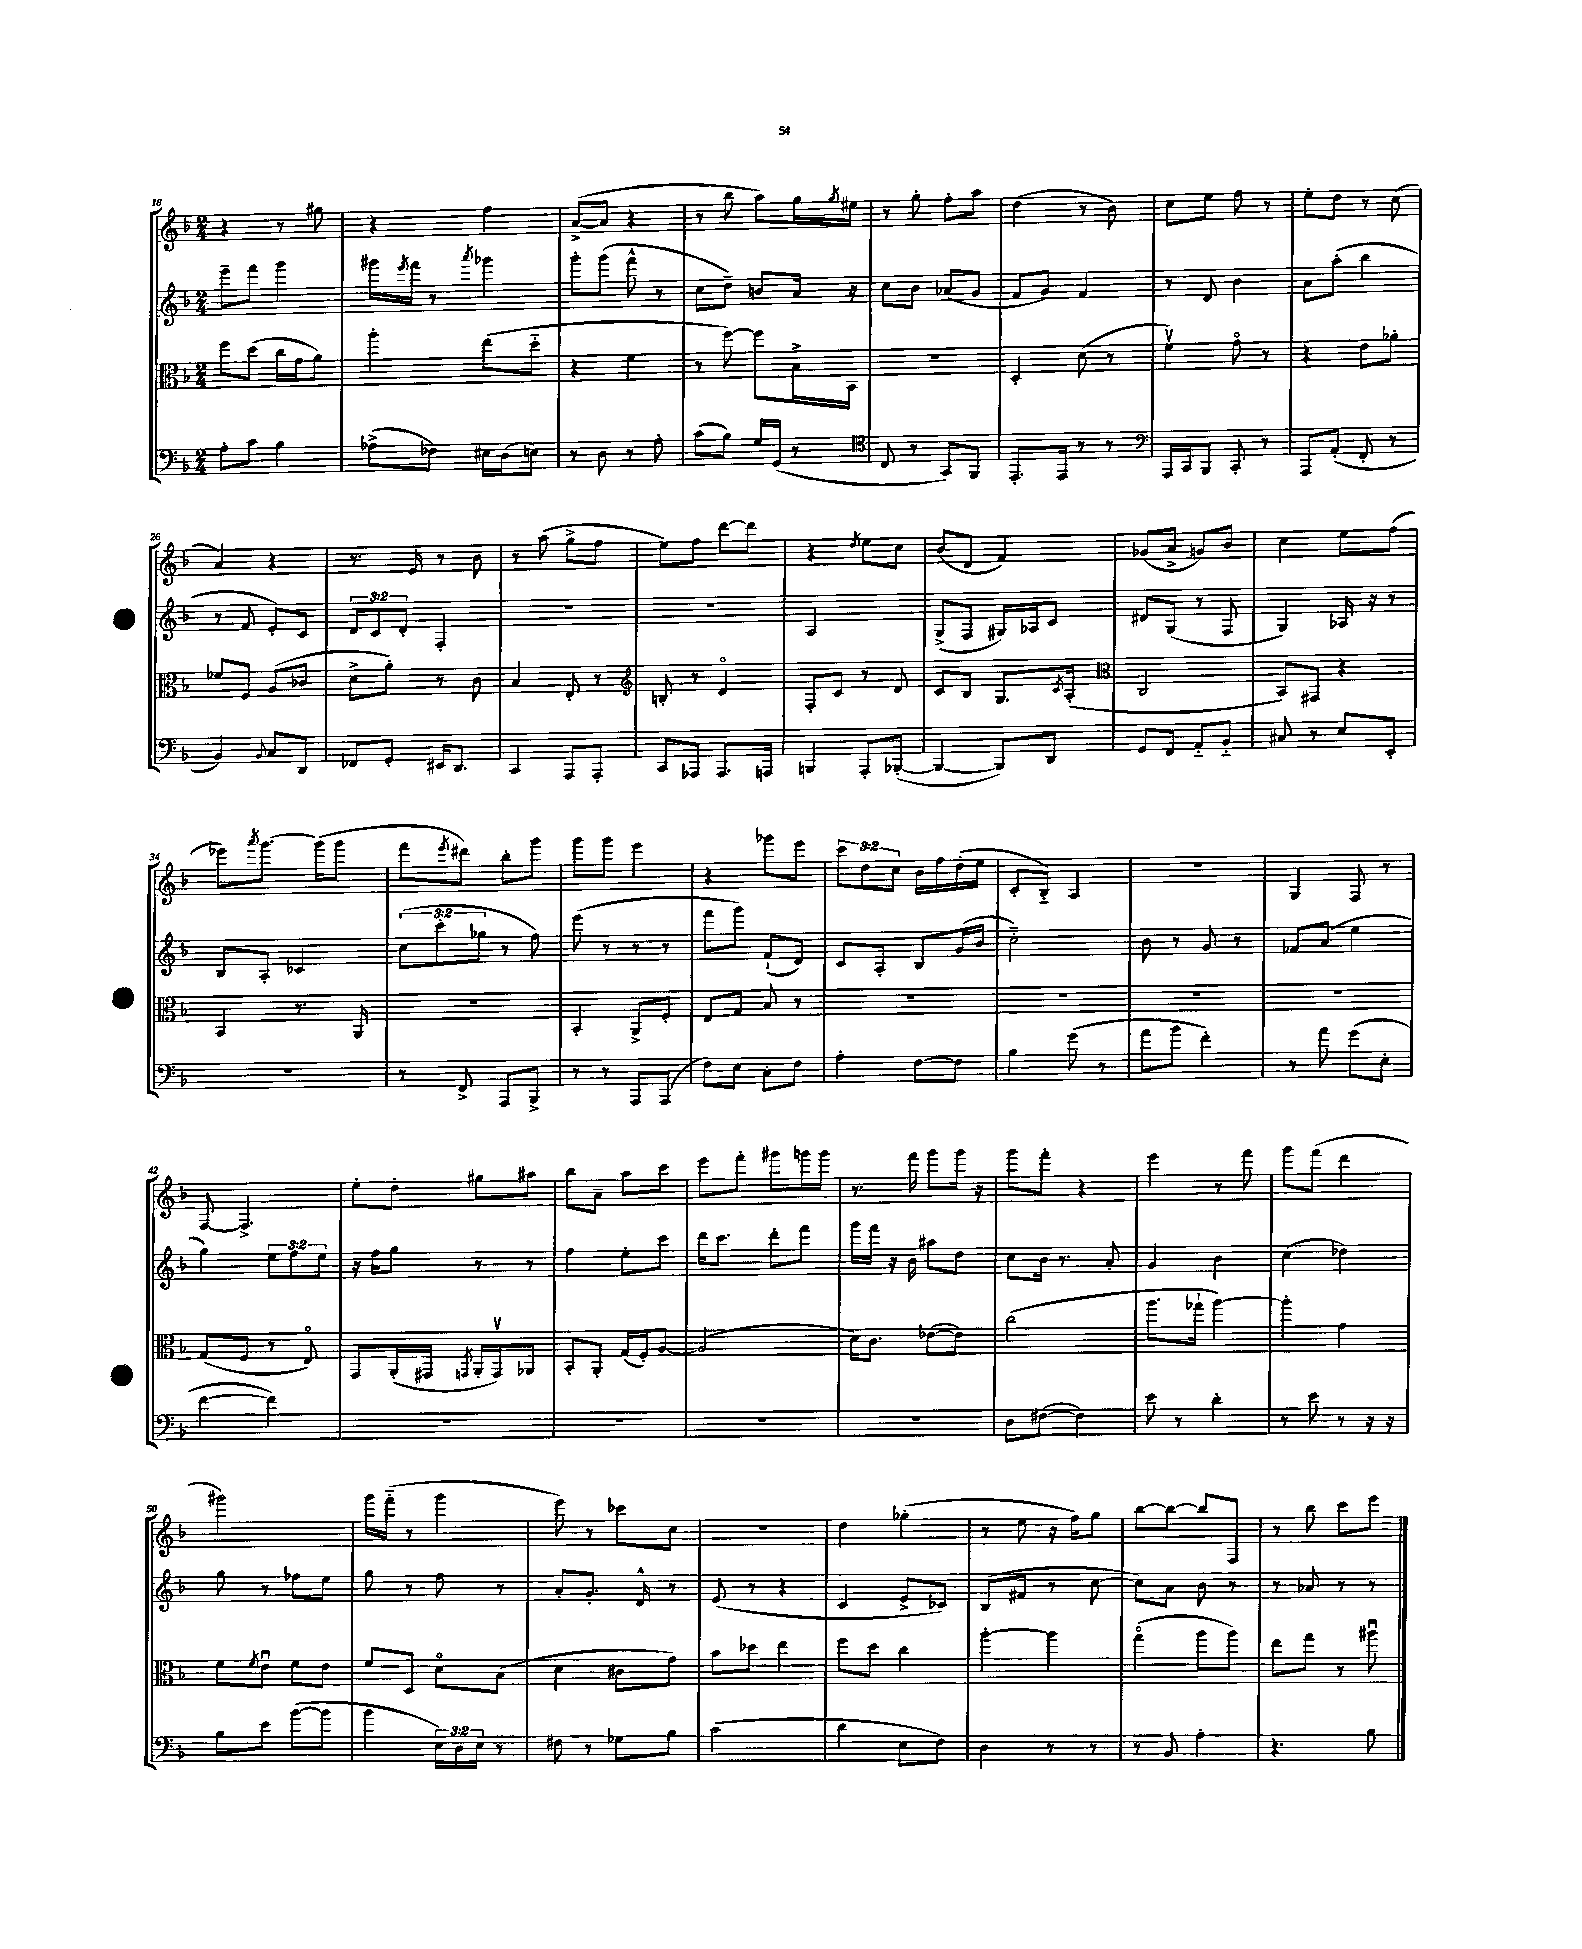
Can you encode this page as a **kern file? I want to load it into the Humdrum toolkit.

**kern	**kern	**kern	**kern
*part4	*part3	*part2	*part1
*staff4	*staff3	*staff2	*staff1
*clefF4	*clefC3	*clefG2	*clefG2
*k[b-]	*k[b-]	*k[b-]	*k[b-]
*M2/4	*M2/4	*M2/4	*M2/4
=18	=18	=18	=18
8A'\L	8ff\L	8eee~\L	4r
8c\J	(8dd\J	8fff\J	.
4B-\	16cc\LL	4ggg\	8r
.	16g\J	.	.
.	8a\J)	.	8gg#X\
=19	=19	=19	=19
(8A-X^\L	4aa'\	16ggg#X\LL	4r
.	.	8qeee/	.
.	.	16fff\JJ	.
8F-X\J)	.	8r	.
.	.	8qaaa/	.
16E#X\LL	(8ee\L	4ggg-X\	4ff\
(16D\J	.	.	.
8En\J)	8dd\J	.	.
=20	=20	=20	=20
8r	4r	8ggg'\L	([8a^/L
8D\	.	(8ggg\J	8a/J]
8r	4f\	8fff^^\	4r
8A'\	.	8r	.
=21	=21	=21	=21
(8c\L	8r	8cc\L	8r
8B-\J)	[8ff\)	8dd~\J)	8bb-\
16G/LL	8ff\L]	8bn/L	8aa\L)
(16GG/JJ	.	.	.
8r	16B-^\L	16a/Jk	16gg\L
.	.	.	8qgg/
.	16BB-\JJ	16r	16ee#X\JJ
=22	=22	=22	=22
*clefC4	*	*	*
8C/	2r	8cc\L	8r
8r	.	8b-\J	8gg'\
8GG/L)	.	(8a-X/L	8ff'\L
8FF/J	.	8g/J	8aa\J
=23	=23	=23	=23
8.EE'/L	4D'/	8f/L	(4dd\
.	.	8g/J)	.
16EE/Jk	.	.	.
8r	(8d\	4f/	8r
8r	8r	.	8b-\)
=24	=24	=24	=24
*clefF4	*	*	*
16AAA/LL	4fv\)	8r	8cc\L
16CC/J	.	.	.
8BBB-/J	.	8d/	8ee\J
8CC'/	8g\	4b-\	8ff\
8r	8r	.	8r
=25	=25	=25	=25
8AAA/L	4r	8a\L	8ee'\L
(8AA'/J	.	(8aa'\J	8dd\J
8FF'/	8e\L	4bb-\	8r
8r	8a-X'\J	.	(8cc\
!!LO:LB:g=z
=26	=26	=26	=26
4BB-/)	8f-X/L	8r	4a/)
.	8F/J	8f/	.
8qqBB-/	.	.	.
8C/L	(8A/L	8e'/L)	4r
8DD/J	8c-X/J	8c/J	.
=27	=27	=27	=27
8FF-X/L	8d^\L	12d/L	8.r
.	.	12c/	.
8GG'/J	8a'\J)	.	.
.	.	12d'/J	.
.	.	.	16e/
16EE#X/KL	8r	4F'/	8r
8.DD/J	.	.	.
.	8c\	.	8b-\
=28	=28	=28	=28
4CC/	4B-/	2r	8r
.	.	.	(8aa\
8AAA/L	8E'/	.	8gg^\L
8AAA'/J	8r	.	8ff\J
=29	=29	=29	=29
*	*clefG2	*	*
8CC/L	8Bn'/	2r	8ee\L)
8AAA-X/J	8r	.	8ff\J
8.AAA-/L	4d/	.	[8ddd\L
.	.	.	8ddd\J]
16AAAn/Jk	.	.	.
=30	=30	=30	=30
4BBBn/	8F'/L	2A/	4r
.	8c/J	.	.
.	.	.	8qdd/
8AAA'/L	8r	.	8ee\L
([8BBB-X'/J	8d/	.	8cc\J
=31	=31	=31	=31
4BBB-/_	8c/L	(8G^/L	(8b-/L
.	8B-/J	8F/J	8d/J
8BBB-/L])	8.G/L	16G#X/LL)	4f/)
.	.	16A-X/J	.
8DD/J	.	8c/J	.
.	8qc/	.	.
.	(16A'/Jk	.	.
=32	=32	=32	=32
*	*clefC3	*	*
8GG/L	2C/	8d#X/L	(8g-X/L
8FF/J	.	(8G/J	8a^/J
8AA/L	.	8r	8gn/L)
8BB-/J	.	8F/	8b-/J
=33	=33	=33	=33
8C#X/	8BB-/L)	4G/)	4cc\
8r	8GG#X/J	.	.
8E/L	4r	16A-X/	8ee\L
.	.	16r	.
8EE'/J	.	8r	(8ff\J
!!LO:LB:g=z
=34	=34	=34	=34
2r	4BB-/	8B-/L	8eee-X\L)
.	.	.	8qaaa/
.	.	8A'/J	[8.ggg\J
.	8.r	4c-X/	.
.	.	.	(16ggg\KL]
.	.	.	8ggg\J
.	16AA/	.	.
=35	=35	=35	=35
8r	2r	(12cc\L	8fff\L
.	.	12ccc'\	.
.	.	.	8qeee/
8FF^/	.	.	8ddd#X\J)
.	.	12gg-X\J	.
8AAA/L	.	8r	8bb-'\L
8BBB-^/J	.	8ff\)	8ggg\J
=36	=36	=36	=36
8r	4BB-'/	(8eee\	8ggg\L
8r	.	8r	8ggg\J
8AAA/L	8AA^/L	8r	4eee\
(8AAA/J	8F'/J	8r	.
=37	=37	=37	=37
8F\L)	8E/L	8fff\L	4r
8E\J	8G/J	8ggg\J)	.
8C'\L	8B-/	(8f`/L	8ggg-X\L
8F\J	8r	8d/J)	8eee\J
=38	=38	=38	=38
4A'\	2r	8c/L	12ccc\L
.	.	.	12dd\
.	.	8A'/J	.
.	.	.	12cc\J
[8F\L	.	8B-/L	16b-\LL
.	.	.	16ff\
8F\J]	.	(16g/L	(16dd'\
.	.	16b-/JJ	16ee\JJ
=39	=39	=39	=39
4B-\	2r	2cc\)	8c'/L
.	.	.	8B-/J)
(8g\	.	.	4A/
8r	.	.	.
=40	=40	=40	=40
8a\L	2r	8b-\	2r
8b-\J	.	8r	.
4f'\)	.	8g/	.
.	.	8r	.
=41	=41	=41	=41
8r	2r	8f-X/L	4G/
8a\	.	(8a/J	.
(8g\L	.	4ee\	8F/
8E'\J	.	.	8r
!!LO:LB:g=z
=42	=42	=42	=42
[4f\	(8G/L	4gg\)	[8F/
.	8F/J	.	4.F^/]
4f\])	8r	12ee\L	.
.	.	12ff\	.
.	8E/)	.	.
.	.	12ee\J	.
=43	=43	=43	=43
2r	8GG/L	16r	8ee'\L
.	.	16ff\KL	.
.	(16AA'/L	8gg\J	8dd'\J
.	16GG#X/JJ	.	.
.	8qGGn/	.	.
.	16AA'/LL	8r	8gg#X\L
.	16GGv/J)	.	.
.	8AA-X/J	8r	8aa#X\J
=44	=44	=44	=44
2r	8BB-'/L	4ff\	8bb-\L
.	8AA'/J	.	8a~\J
.	(16G/LL	8ee'\L	8aa\L
.	16F'/J)	.	.
.	[8A/J	8ccc\J	8ccc\J
=45	=45	=45	=45
2r	(2A/]	16ddd\KL	8eee\L
.	.	8.ccc\J	.
.	.	.	8fff'\J
.	.	8ddd'\L	8ggg#X\L
.	.	8fff\J	16gggn\L
.	.	.	16ggg\JJ
=46	=46	=46	=46
2r	16d\KL)	16ggg\LL	8.r
.	8.c\J	16fff\JJ	.
.	.	16r	.
.	.	16b-\	16fff\
.	([8e-X\L	8aa#X\L	8ggg\L
.	8e-\J])	8dd\J	16ggg\Jk
.	.	.	16r
=47	=47	=47	=47
8D\L	(2cc\	8cc\L	8ggg\L
([8F#X\J	.	16b-\Jk	8fff'\J
.	.	8.r	.
4F#\])	.	.	4r
.	.	8a'/	.
=48	=48	=48	=48
8e\	8.aa\L	4g/	4eee\
8r	.	.	.
.	16gg-X`\Jk	.	.
4d'\	[4aa\)	4b-\	8r
.	.	.	8fff\
=49	=49	=49	=49
8r	4aa'\]	(4cc\	8ggg\L
8e\	.	.	(8fff\J
8r	4g\	4dd-X\)	4ddd\
16r	.	.	.
16r	.	.	.
!!LO:LB:g=z
=50	=50	=50	=50
8B-\L	8f\L	8gg\	2ggg#X\)
.	8qf/	.	.
8e\J	8eu\J	8r	.
([8b-\L	8f\L	8ff-X\L	.
8b-\J]	8e\J	8ee\J	.
=51	=51	=51	=51
4b-\	8f/L	8gg\	16ggg\LL
.	.	.	(16fff\JJ
.	8D/J	8r	8r
24E\LL)	8d\L	8ff\	4ggg\
24D\	.	.	.
24E\JJ	.	.	.
8r	(8B-\J	8r	.
=52	=52	=52	=52
8F#X\	4d\	8a'/L	8eee\)
8r	.	8.g'/J	8r
8G-X\L	8c#X\L	.	8ccc-X\L
.	.	16d^^/	.
8B-\J	8g\J)	8r	8cc\J
=53	=53	=53	=53
(2c\	8b-\L	(8e/	2r
.	8dd-X\J	8r	.
.	4ee\	4r	.
=54	=54	=54	=54
4d\	8ff\L	4c/	4dd\
.	8dd\J	.	.
8E\L	4cc\	8e^/L	(4gg-X'\
8F\J)	.	8c-X/J)	.
=55	=55	=55	=55
4D\	[4aa'\	(8B-/L	8r
.	.	8f#X/J	8ee\
8r	4aa\]	8r	16r
.	.	.	16ff\KL)
8r	.	[8cc\	8gg\J
=56	=56	=56	=56
8r	(4gg\	8cc\L])	[8bb-\L
8BB-/	.	8a\J	8bb-\J_
4A'\	8aa\L	8b-\	8bb-/L]
.	8aa\J)	8r	8F/J
=57	=57	=57	=57
4.r	8ee\L	8r	8r
.	8gg\J	8a-X/	8bb-\
.	8r	8r	8ccc\L
8B-\	8aa#Xu\	8r	8eee\J
==	==	==	==
*-	*-	*-	*-
